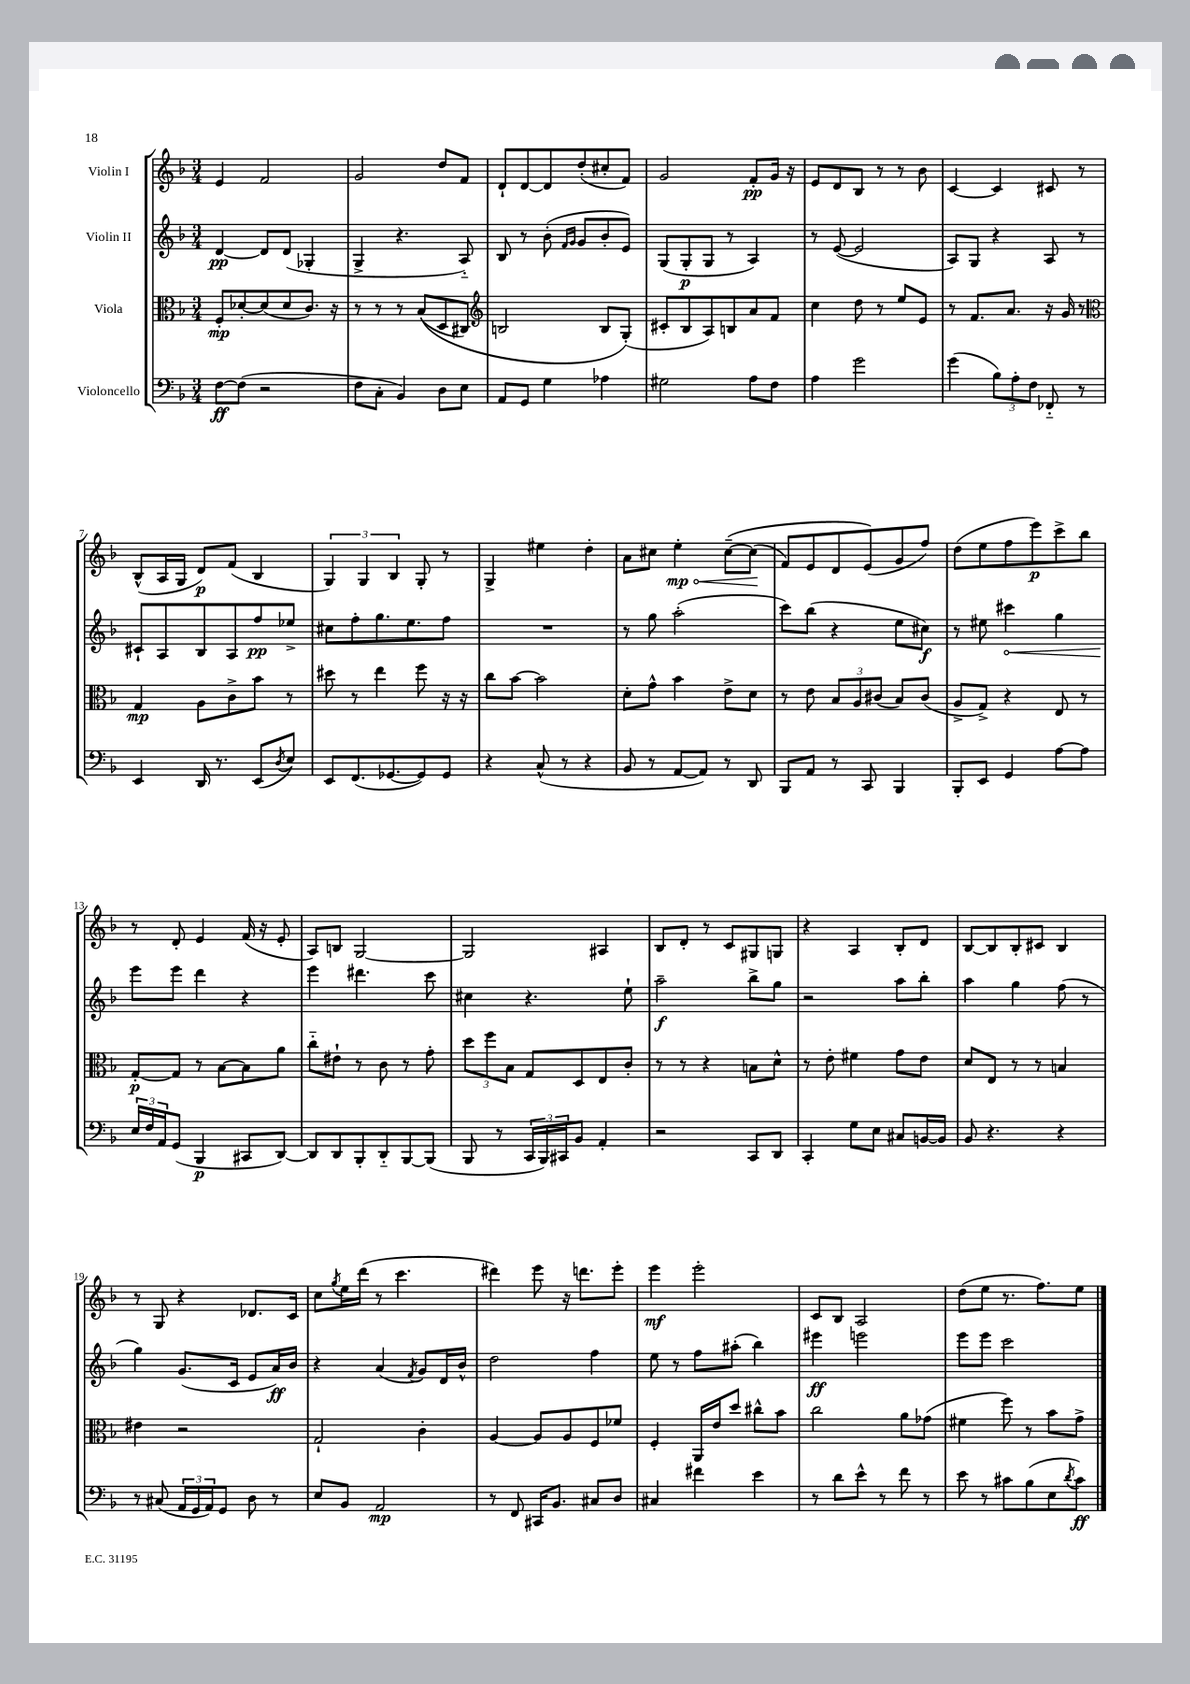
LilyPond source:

<<
\new StaffGroup <<
\new Staff = "s0" \with { instrumentName = "Violin I" } {
    \clef treble \key f \major \numericTimeSignature \time 3/4
    e'4 f'2 |
    g'2 d''8 f'8 |
    d'8-! d'8~ d'8 d''8-.( cis''8-. f'8) |
    g'2 f'8-.\pp g'16 r16 |
    e'8 d'8 bes8 r8 r8 bes'8 |
    c'4~ c'4 cis'8 r8 |
    bes8-^( a16 g16 d'8\p) f'8( bes4 |
    \tuplet 3/2 { g4) g4 bes4 } g8-. r8 |
    g4-> eis''4 d''4-. |
    a'8 cis''8 \once \override Hairpin.circled-tip = ##t e''4-.\mp\< cis''8~--\( cis''8\!( |
    f'8) e'8 d'8 e'8(\) g'8 f''8) |
    d''8( e''8 f''8 e'''8\p) c'''8-> bes''8 |
    r8 d'8-. e'4 f'16( r16 e'8-. |
    a8) b8 g2~ |
    g2 ais4 |
    bes8 d'8-. r8 c'8 gis8 g8 |
    r4 a4 bes8-. d'8 |
    bes8~ bes8 bes8-. cis'8 bes4 |
    r8 g8 r4 des'8. c'16 |
    c''8 \acciaccatura { g''8 } e''16 d'''16( r8 c'''4. |
    dis'''4) e'''8 r16 d'''8. e'''8-. |
    e'''4\mf e'''2-. |
    c'8 bes8 a2 |
    d''8( e''8 r8. f''8.) e''8 \bar "|." |
}
\new Staff = "s1" \with { instrumentName = "Violin II" } {
    \clef treble \key f \major \numericTimeSignature \time 3/4
    d'4~\pp d'8 d'8( ges4-. |
    g4-> r4. a8-_) |
    bes8 r8 bes'8-.( \grace { f'16 g'16 } g'8 bes'8-. e'8) |
    g8( g8-.\p g8 r8 a4) |
    r8 e'8~( e'2 |
    a8) g8 r4 a8 r8 |
    cis'8-! a8 bes8 a8 f''8\pp ees''8-> |
    cis''8 f''8-. g''8. e''8. f''8 |
    R2. |
    r8 g''8 a''2-.( |
    c'''8) bes''8( r4 e''8 cis''8\f) |
    r8 eis''8 \once \override Hairpin.circled-tip = ##t cis'''4\< g''4 |
    e'''8\! e'''8 d'''4 r4 |
    e'''4 dis'''4. c'''8 |
    cis''4 r4. e''8-! |
    a''2--\f bes''8-> g''8 |
    r2 a''8 bes''8-. |
    a''4 g''4 f''8( r8 |
    g''4) g'8.( c'16 e'8 a'16\ff) bes'16 |
    r4 a'4( \acciaccatura { f'8 } g'8) d'16 bes'16-^ |
    d''2 f''4 |
    e''8 r8 f''8 ais''8-.( bes''4) |
    eis'''4\ff e'''2 |
    e'''8 e'''8 c'''2 \bar "|." |
}
\new Staff = "s2" \with { instrumentName = "Viola" } {
    \clef alto \key f \major \numericTimeSignature \time 3/4
    f8-.\mp des'8~-. des'8( des'8 c'8.) r16 |
    r8 r8 r8 bes8(\( d8 cis8) |
    \clef treble b2 b8 g8-.(\) |
    cis'8-. bes8 a8) b8 a'8 f'8 |
    c''4 d''8 r8 e''8 e'8 |
    r8 f'8. a'8. r16 g'16 r8 |
    \clef alto g4\mp a8 c'8-> bes'8 r8 |
    dis''8 r8 e''4 f''8 r16 r16 |
    c''8 bes'8~ bes'2 |
    d'8-. g'8-^ bes'4 e'8-> d'8 |
    r8 e'8 \tuplet 3/2 { bes8 a8 cis'8( } bes8) cis'8( |
    a8-> g8->) r4 e8 r8 |
    g8~-.\p g8 r8 bes8~ bes8 a'8 |
    c''8-_ eis'8-! r8 c'8 r8 g'8-. |
    \tuplet 3/2 { d''8 f''8 bes8 } g8 d8 e8 c'8-. |
    r8 r8 r4 b8 d'8-^ |
    r8 e'8-. fis'4 g'8 e'8 |
    d'8 e8 r8 r8 b4 |
    eis'4 r2 |
    g2-! c'4-. |
    a4~ a8 a8 f8 fes'8 |
    f4-. a,16 e'16 d''8 cis''8-^ bes'8 |
    c''2 a'8 ges'8( |
    fis'4 f''8) r8 bes'8 g'8-> \bar "|." |
}
\new Staff = "s3" \with { instrumentName = "Violoncello" } {
    \clef bass \key f \major \numericTimeSignature \time 3/4
    f8~\ff f8( r2 |
    f8 c8-. bes,4) d8 e8 |
    a,8 g,8 g4 aes4 |
    gis2 a8 f8 |
    a4 g'2 |
    g'4( \tuplet 3/2 { bes8) a8-. f8 } fes,8-_ r8 |
    e,4 d,16 r8. e,8( \acciaccatura { d8 } e8) |
    e,8 f,8.( ges,8.~ ges,8) ges,8 |
    r4 c8-^( r8 r4 |
    bes,8 r8 a,8~ a,8) r8 d,8 |
    bes,,8 a,8 r8 c,8 bes,,4 |
    bes,,8-. e,8 g,4 a8~ a8 |
    \tuplet 3/2 { e16 f16 a,16 } g,8( bes,,4\p cis,8 d,8~) |
    d,8 d,8 bes,,8-. d,8-_ bes,,8~ bes,,8( |
    bes,,8 r8 \tuplet 3/2 { c,16 bes,,16) cis,16 } bes,8 a,4-. |
    r2 c,8 d,8 |
    c,4-. g8 e8 cis8 b,16~ b,16 |
    bes,8 r4. r4 |
    r8 cis8( \tuplet 3/2 { a,16 g,16 a,16) } g,8 d8 r8 |
    e8 bes,8 a,2\mp |
    r8 f,8 cis,16 bes,8. cis8 d8 |
    cis4 fis'4 e'4 |
    r8 d'8 e'8-^ r8 f'8 r8 |
    e'8 r8 cis'8 bes8( e8 \acciaccatura { d'8 } cis'8\ff) \bar "|." |
}
>>
>>
